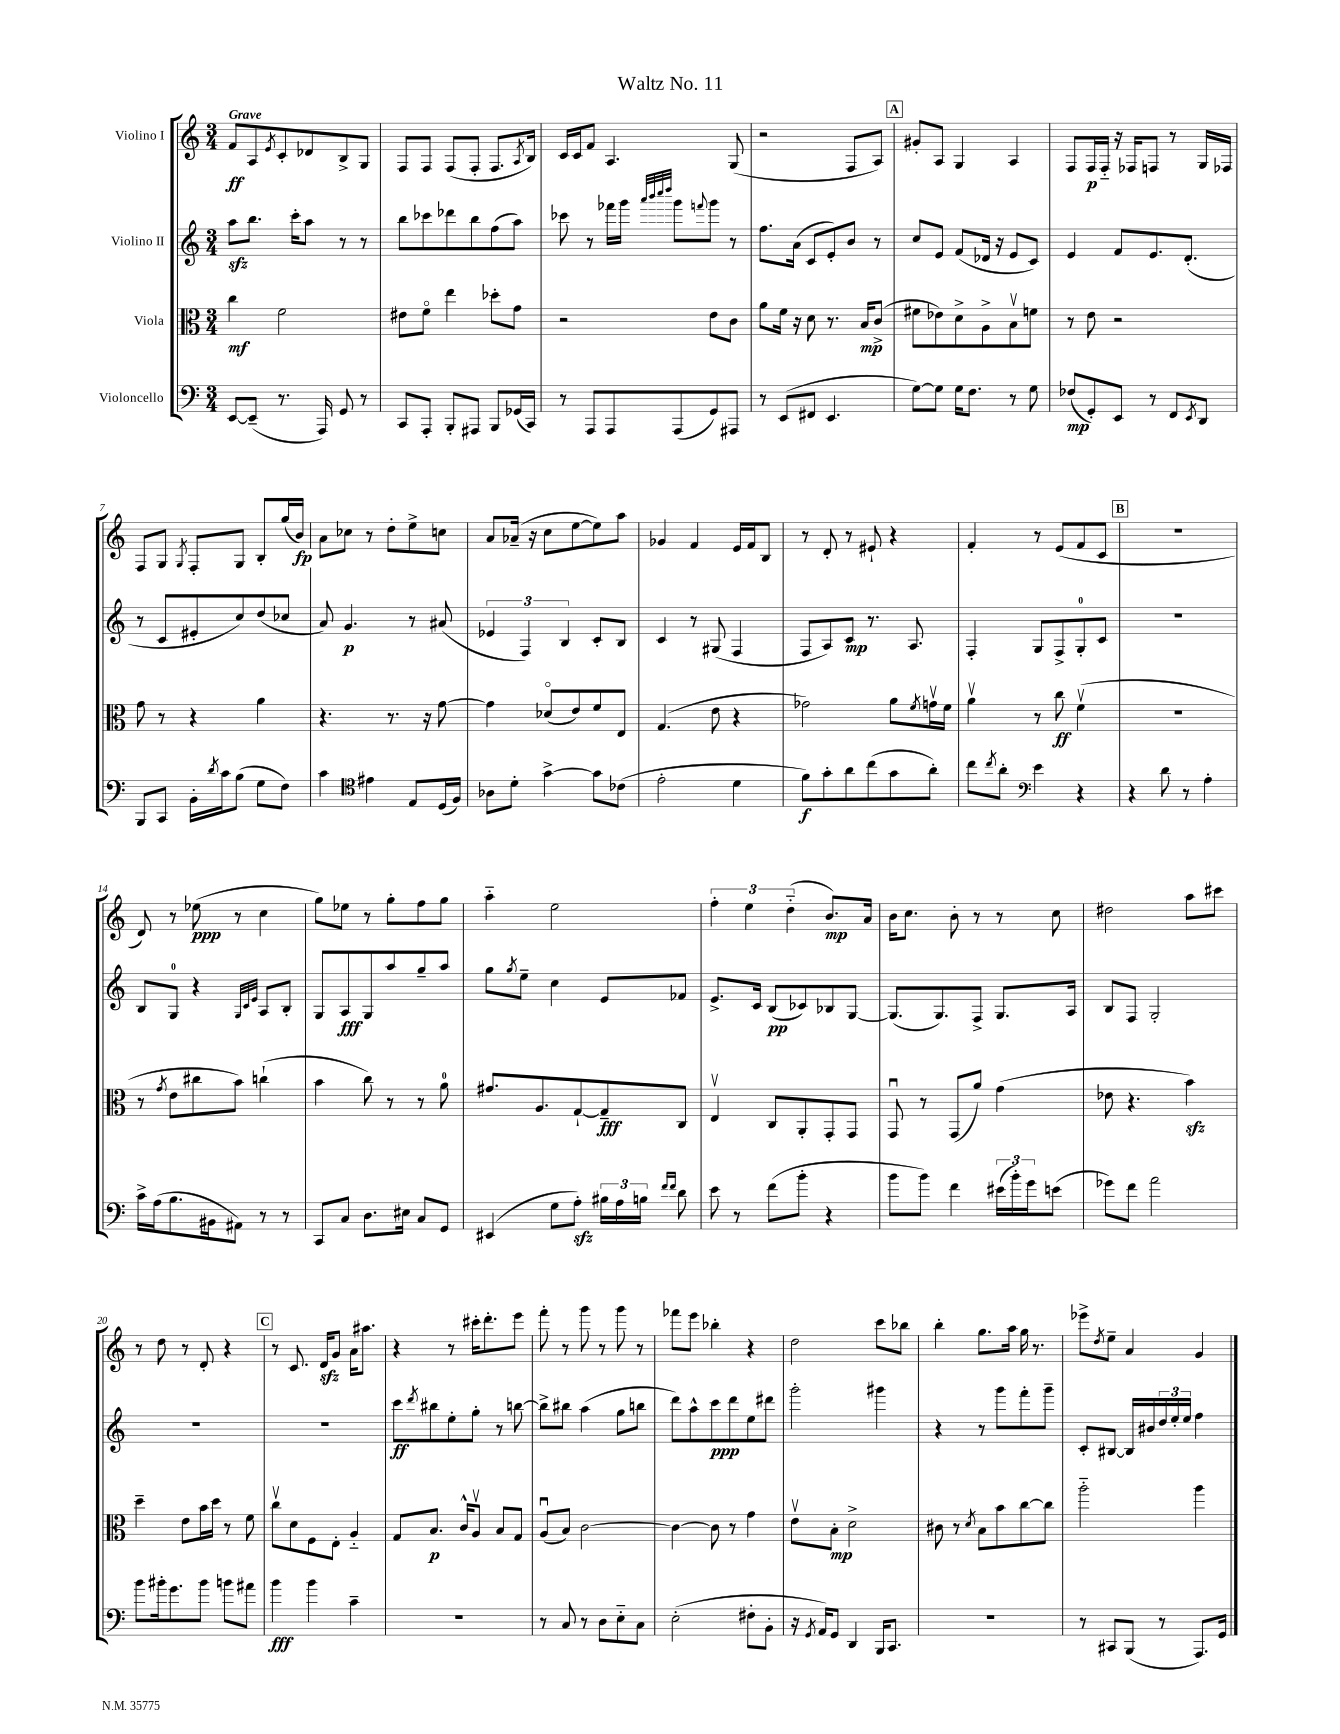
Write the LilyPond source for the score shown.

\header { title = "Waltz No. 11" }
<<
\new StaffGroup <<
\new Staff = "s0" \with { instrumentName = "Violino I" } {
    \clef treble \key c \major \numericTimeSignature \time 3/4 \tempo "Grave"
    f'8\ff a8 \acciaccatura { e'8 } c'8-. des'8 b8-> g8 |
    f8 f8 f8( f8-. f8. \acciaccatura { a8 } b16) |
    c'16 c'16 f'8 a4. g8( |
    r2 f8 a8) |
    \mark \markup { \box "A" } gis'8-. a8 g4 a4 |
    f8 f16\p f16-_ r16 fes16 f8 r8 g16 fes16 |
    f8 g8 \acciaccatura { g8 } f8-. g8 b8-. g''16( b'16\fp) |
    a'8 ces''8 r8 d''8-. e''8-> c''8 |
    a'8 aes'16--( r16 c''8 e''8~ e''8) a''8 |
    ges'4 f'4 e'16 f'16 b8 |
    r8 d'8-. r8 eis'8-! r4 |
    f'4-. r8 e'8( f'8 c'8 |
    \mark \markup { \box "B" } R2. |
    d'8) r8 ees''8\ppp( r8 c''4 |
    g''8) ees''8 r8 g''8-. f''8 g''8 |
    a''4-_ e''2 |
    \tuplet 3/2 { f''4-. e''4 d''4-_( } b'8.\mp) a'16 |
    b'16 c''8. b'8-. r8 r8 c''8 |
    dis''2 a''8 cis'''8 |
    r8 d''8 r8 d'8-. r4 |
    \mark \markup { \box "C" } r8 c'8. d'16\sfz g'8 a'16 ais''8. |
    r4 r8 cis'''16-. d'''8.-. e'''8 |
    f'''8-. r8 g'''8 r8 g'''8 r8 |
    fes'''8 e'''8 bes''4-. r4 |
    d''2 c'''8 bes''8 |
    b''4-. g''8. a''16 g''16 r8. |
    ees'''8-> \acciaccatura { d''8 } e''8-- a'4 g'4 \bar "|." |
}
\new Staff = "s1" \with { instrumentName = "Violino II" } {
    \clef treble \key c \major \numericTimeSignature \time 3/4
    a''8\sfz b''8. c'''16-. a''8 r8 r8 |
    b''8 ces'''8 des'''8 b''8 f''8( a''8) |
    ces'''8 r8 fes'''16 g'''16 \grace { a'''32 b'''32 c''''32 d''''32 } g'''8 \appoggiatura { f'''8 } g'''8 r8 |
    f''8. a'16( c'8 e'8-.) b'8 r8 |
    \mark \markup { \box "A" } c''8 e'8 f'8( des'16 r16 e'8 c'8) |
    e'4 f'8 e'8. d'8.-.( |
    r8 c'8 eis'8-. c''8) d''8( ces''8 |
    a'8) g'4.\p r8 ais'8( |
    \tuplet 3/2 { ees'4 f4) b4 } c'8-. b8 |
    c'4 r8 gis8( f4 |
    f8 a8) c'8\mp r8. a8. |
    f4-. g8 f8-> g8-0-. c'8 |
    \mark \markup { \box "B" } R2. |
    b8 g8-0 r4 \grace { g32 c'32 e'32 } a8 b8-. |
    g8 a8\fff g8 a''8 g''8-- a''8 |
    g''8 \acciaccatura { g''8 } e''8-- c''4 e'8 fes'8 |
    e'8.-> c'16 b8\pp( ces'8) bes8 g8~ |
    g8.( g8.) f8-> g8. a16 |
    b8 f8 g2-. |
    R2. |
    \mark \markup { \box "C" } R2. |
    c'''8\ff \acciaccatura { d'''8 } bis''8 e''8-. g''8-. r8 b''8~ |
    b''8-> bis''8 a''4( g''8 b''8 |
    d'''8) a''8-^ c'''8\ppp d'''8 e''8 dis'''8 |
    g'''2-. gis'''4 |
    r4 r8 g'''8 f'''8-. g'''8-- |
    c'8-. bis8~ bis16 bis'16 \tuplet 3/2 { d''16 e''16-. e''16 } f''4 \bar "|." |
}
\new Staff = "s2" \with { instrumentName = "Viola" } {
    \clef alto \key c \major \numericTimeSignature \time 3/4
    c''4\mf f'2 |
    eis'8 f'8\flageolet e''4 des''8-. g'8 |
    r2 e'8 c'8 |
    a'8 f'16 r16 d'8 r8. b16\mp c'8->( |
    \mark \markup { \box "A" } fis'8 ees'8) d'8-> a8-> b8\upbow f'8 |
    r8 e'8 r2 |
    g'8 r8 r4 a'4 |
    r4. r8. r16 g'8~ |
    g'4 des'8\flageolet( e'8) f'8 e8 |
    g4.( e'8 r4 |
    ges'2) a'8 \acciaccatura { f'8 } g'16\upbow f'16 |
    a'4\upbow r8 c''8\ff f'4\upbow( |
    \mark \markup { \box "B" } R2. |
    r8 \acciaccatura { g'8 } e'8 cis''8 b'8) c''4-!( |
    b'4 c''8) r8 r8 a'8-0 |
    gis'8. a8. g8~-! g8--\fff c8 |
    e4\upbow c8 a,8-. g,8-. g,8 |
    g,8\downbow r8 g,8( a'8) g'4( |
    ees'8 r4. b'4\sfz) |
    d''4-- e'8 b'16 d''16 r8 f'8 |
    \mark \markup { \box "C" } c''8\upbow d'8 f8 e8-. a4-_ |
    g8 b8.\p c'16-^ a8\upbow b8 g8 |
    a8\downbow( b8) c'2~ |
    c'4~ c'8 r8 g'4 |
    e'8\upbow b8-.\mp d'2-> |
    cis'8 r8 \acciaccatura { d'8 } b8 b'8 c''8~ c''8 |
    a''2-_ a''4 \bar "|." |
}
\new Staff = "s3" \with { instrumentName = "Violoncello" } {
    \clef bass \key c \major \numericTimeSignature \time 3/4
    e,8~ e,8--( r8. a,,16) g,8 r8 |
    c,8 a,,8-. b,,8-. ais,,8 b,,8 ges,16( c,16) |
    r8 a,,8 a,,8 a,,8( g,8) ais,,8 |
    r8 e,8( fis,8 e,4. |
    \mark \markup { \box "A" } g8~) g8 g16 f8. r8 g8 |
    fes8\mp( g,8-.) e,8 r8 f,8 \acciaccatura { e,8 } d,8 |
    b,,8 c,8 b,16-. \acciaccatura { d'8 } c'16 b8( g8 f8) |
    c'4 \clef tenor eis'4 e8 d16( f16) |
    aes8 d'8-. g'4~-> g'8 ces'8( |
    e'2-. d'4 |
    f'8\f) g'8-. a'8 c''8( g'8 a'8-.) |
    c''8 \acciaccatura { c''8 } a'8-. \clef bass e'4 r4 |
    \mark \markup { \box "B" } r4 d'8 r8 a4-. |
    c'16-> a16( b8. bis,16 ais,8) r8 r8 |
    c,8 c8 d8. eis16 c8 g,8 |
    eis,4( g8 a8-.\sfz) \tuplet 3/2 { bis16 a16 b16 } \grace { f'16 f'16 } d'8 |
    e'8 r8 f'8( b'8-. r4 |
    b'8 b'8) f'4 \tuplet 3/2 { eis'16( b'16-.) g'16 } e'8( |
    ges'8) f'8 a'2 |
    b'8 bis'16-. g'8. bis'8 b'8 ais'8 |
    \mark \markup { \box "C" } b'4\fff b'4 c'4-- |
    R2. |
    r8 c8 r8 d8 e8-_ c8 |
    e2-.( fis8-. b,8-. |
    r16 \acciaccatura { g,8 } a,16) g,8 d,4 b,,16 c,8. |
    R2. |
    r8 cis,8 b,,8( r8 a,,8.) g,16 \bar "|." |
}
>>
>>
